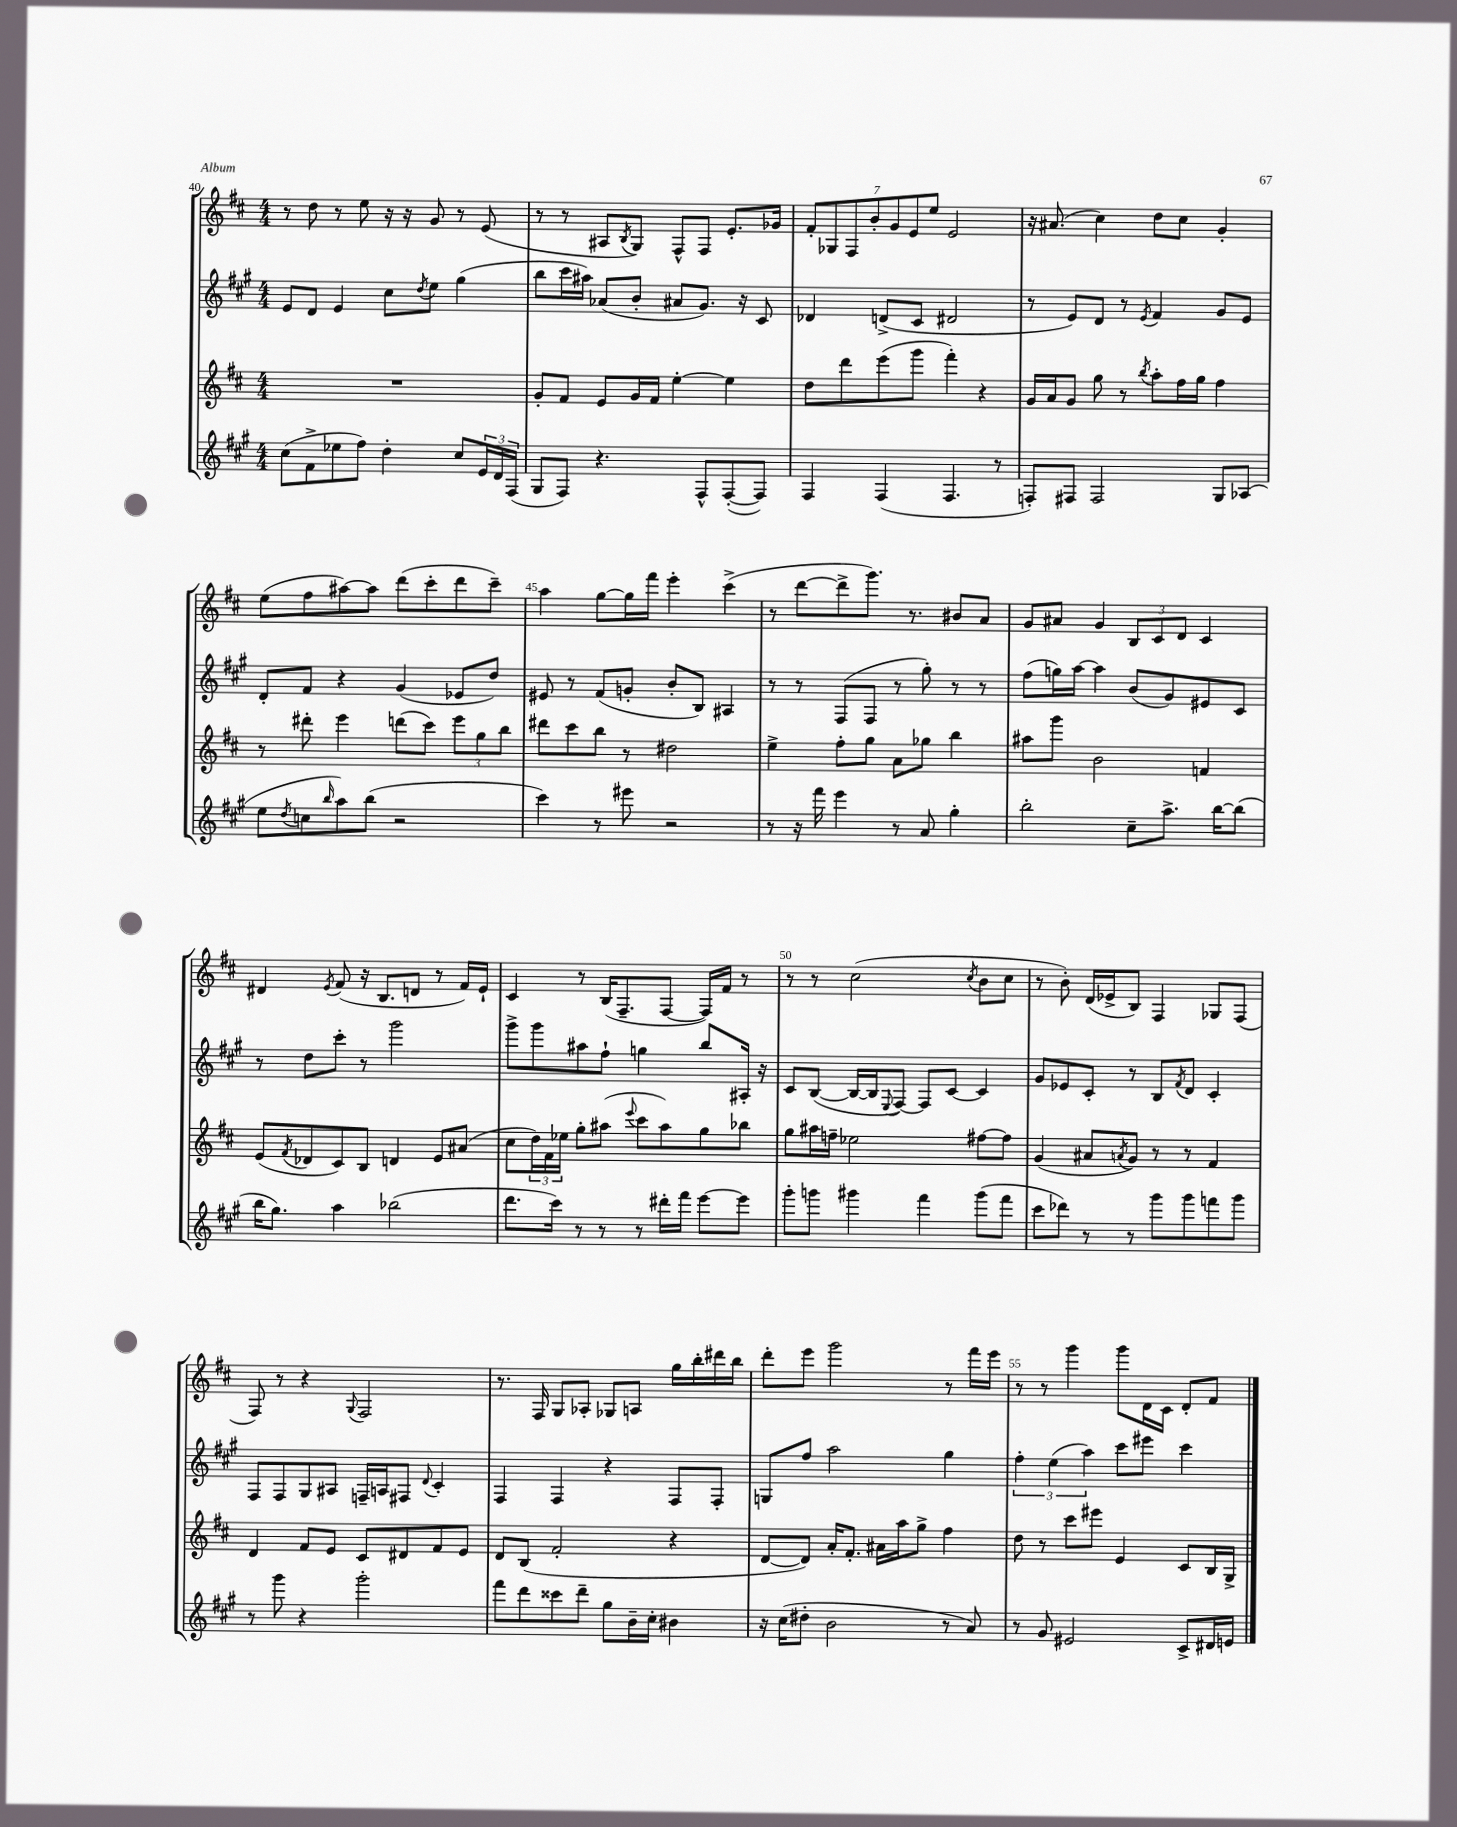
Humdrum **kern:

**kern	**kern	**kern	**kern
*staff4	*staff3	*staff2	*staff1
*clefG2	*clefG2	*clefG2	*clefG2
*k[f#c#g#]	*k[f#c#]	*k[f#c#g#]	*k[f#c#]
*M4/4	*M4/4	*M4/4	*M4/4
(8cc#\L	1r	8e/L	8r
8f#^\	.	8d/J	8dd\
8ee-\	.	4e/	8r
8ff#\J)	.	.	8ee\
4dd'\	.	8cc#\L	16r
.	.	.	16r
.	.	8qdd/	.
.	.	8ee\J	8g/
8cc#/L	.	(4gg#\	8r
24e/L	.	.	(8e/
24d/	.	.	.
(24F#/JJ	.	.	.
=	=	=	=
8G#/L	8g'/L	8bb\L	8r
8F#/J)	8f#/J	16ccc#\L	8r
.	.	16aa#\JJ)	.
4.r	8e/L	(8a-/L	8A#/L
.	.	.	8qB/
.	16g/L	8b'/J	8G/J)
.	16f#/JJ	.	.
.	[4ee'\	8a#/L	8F#^^/L
8F#^^/L	.	8.g#/J)	8F#/J
([8F#'/	4ee\]	.	8.e'/L
.	.	16r	.
8F#/]J)	.	8c#/	.
.	.	.	16g-/Jk
=	=	=	=
4F#/	8dd\L	4d-/	14f#'/L
.	.	.	14G-/
.	8ddd\	.	.
.	.	.	14F#/
.	.	.	14b'/
(4F#/	(8eee\	(8d^/L	.
.	.	.	14g/
.	.	.	14e/
.	8ggg\J	8c#/J	.
.	.	.	14ee/J
4.F#/	4fff#'\)	2d#/	2e/
.	4r	.	.
8r	.	.	.
=	=	=	=
8F'/L)	16g/LL	8r	16r
.	16a/J	.	(8.a#/
8F#/J	8g/J	8e/L)	.
2F#/	8gg\	8d/J	4cc#\)
.	8r	8r	.
.	8qbb/	8qe/	.
.	8aa'\L	4f#/	8dd\L
.	16ff#\L	.	8cc#\J
.	16gg\JJ	.	.
8G#/L	4ff#\	8g#/L	4g'/
(8A-/J	.	8e/J	.
=	=	=	=
8ee\L	8r	8d'/L	(8ee\L
8qdd/	.	.	.
8cc\	8ddd#'\	8f#/J	8ff#\
16qqbb/	.	.	.
8aa\)	4eee\	4r	[8aa#\)
(8bb\J	.	.	8aa#\]J
2r	(8ddd\L	(4g#/	(8ddd\L
.	8ccc#\J)	.	8ccc#'\
.	12eee\L	8e-/L	8ddd\
.	12gg\	.	.
.	.	8dd/J)	8ccc#~\J)
.	12bb\J	.	.
=	=	=	=
4ccc#\)	8ddd#\L	8e#/	4aa\
.	8ccc#\	8r	.
8r	8bb\J	(8f#/L	[8gg\L
8eee#\	8r	8g'/J	16gg\]L
.	.	.	16fff#\JJ
2r	2dd#\	8b'/L	4eee'\
.	.	8B/J)	.
.	.	4A#/	(4ccc#^\
=	=	=	=
8r	4ee^\	8r	8r
16r	.	8r	[8ddd\L
16fff#\	.	.	.
4eee\	8ff#'\L	(8F#/L	8ddd^\]
.	8gg\J	8F#/J	8.ggg\J)
8r	8a\L	8r	.
.	.	.	8.r
8a/	8gg-\J	8gg#'\)	.
4gg#'\	4bb\	8r	8b#/L
.	.	8r	8a/J
=	=	=	=
2bb'\	8aa#\L	(8ff#\L	8g/L
.	8ggg\J	16gg\L)	8a#/J
.	.	[16aa\JJ	.
.	2b\	4aa\]	4g/
8cc#~\L	.	(8b/L	12B/L
.	.	.	12c#/
8.aa^\J	.	8g#/)	.
.	.	.	12d/J
.	4f/	8e#/	4c#/
[16bb\LK	.	.	.
(8bb\]J	.	8c#/J	.
=	=	=	=
16bb\LK	(8e/L	8r	4d#/
8.gg#\J)	.	.	.
.	8qf#/	.	.
.	8d-/	8dd\L	.
.	.	.	8qe/
4aa\	8c#/)	8ccc#'\J	(8f#/
.	8B/J	8r	16r
.	.	.	8.B/L
(2bb-\	4d/	2ggg#\	.
.	.	.	8d/J
.	8e/L	.	8r
.	(8a#/J	.	16f#/LL)
.	.	.	16e`/JJ
=	=	=	=
8.ddd\L	8cc#\L	8ggg#^\L	4c#/
.	24dd\L)	8ggg#\	.
.	24f#\	.	.
16ccc#\Jk)	.	.	.
.	24ee-\JJ	.	.
8r	8gg'\L	8aa#\	8r
8r	(8aa#\J	8ff#`\J	(16B/LK
.	.	.	8.F#~/
.	8qqeee/	.	.
8r	8ccc#\L	4gg\	.
16ddd#'\LL	8aa#\)	.	[8F#/J
16fff#\JJ	.	.	.
[8eee\L	8gg\	8bb/L	16F#/]LL)
.	.	.	16f#/JJ
8eee\]J	8bb-\J	16A#'/Jk	8r
.	.	16r	.
=	=	=	=
8ggg#'\L	8gg\L	8c#/L	8r
8ggg\J	16aa#\L	([8B/J	8r
.	16ff~\JJ	.	.
4ggg#\	2ee-\	16B/_LL	(2cc#\
.	.	16B/]J	.
.	.	8qqE/	.
.	.	[8F#/J)	.
4fff#\	.	8F#/]L	.
.	.	[8c#/J	.
.	.	.	8qcc#/
(8ggg#\L	[8ff#\L	4c#/]	8b\L
8fff#\J	8ff#\]J	.	8cc#\J
=	=	=	=
8ccc#\L	(4g/	8g#/L	8r
8ddd-\J)	.	8e-/	8b'\)
8r	8a#/L	8c#'/J	(16d/LL
.	.	.	16e-^/J
.	8qa/	.	.
8r	8g/J)	8r	8B/J)
8ggg#\L	8r	8B/L	4F#/
.	.	8qf#/	.
8ggg#\	8r	8d/J	.
8fff\	4f#/	4c#'/	8G-/L
8ggg#\J	.	.	(8F#/J
=	=	=	=
8r	4d/	8F#/L	8F#/)
8ggg#\	.	8F#/	8r
4r	8f#/L	8G#/	4r
.	8e/J	8A#/J	.
.	.	.	8qqG/
2ggg#'\	8c#/L	16F~/LL	2F#/
.	.	16A/J	.
.	8d#/	8F#/J	.
.	.	8qqd/	.
.	8f#/	4c#'/	.
.	8e/J	.	.
=	=	=	=
8fff#\L	8d/L	4F#/	8.r
8ddd\	(8B/J	.	.
.	.	.	16F#/
8ccc##\	2f#'/	4F#/	8G/L
8ddd~\J	.	.	8A-'/J
8gg#\L	.	4r	8G-/L
16b~\L	.	.	8A/J
16cc#'\JJ	.	.	.
4b#\	4r	8F#/L	16gg\LL
.	.	.	16bb'\
.	.	8F#'/J	16ddd#\
.	.	.	16bb\JJ
=	=	=	=
16r	[8d/L	8G/L	8ddd'\L
(16cc#\LK	.	.	.
8dd#'\J	8d/]J)	8ff#/J	8eee\J
2b\	16a'/LK	2aa\	2ggg\
.	8.f#'/J	.	.
.	16a#\LL	.	.
.	16aa\J	.	.
.	8gg^\J	.	.
8r	4ff#\	4gg#\	8r
8a/)	.	.	16fff#\LL
.	.	.	16eee\JJ
=	=	=	=
8r	8dd\	6ff#'\	8r
8g#/	8r	.	8r
.	.	(6ee\	.
2e#/	8ccc#\L	.	4ggg\
.	.	6aa\)	.
.	8eee#\J	.	.
.	4e/	8ccc#\L	8ggg\L
.	.	8eee#\J	16d\L
.	.	.	16c#\JJ
8c#^/L	8c#/L	4ccc#\	8d'/L
16d#/L	16B/L	.	8f#/J
16e/JJ	16G^/JJ	.	.
==	==	==	==
*-	*-	*-	*-
